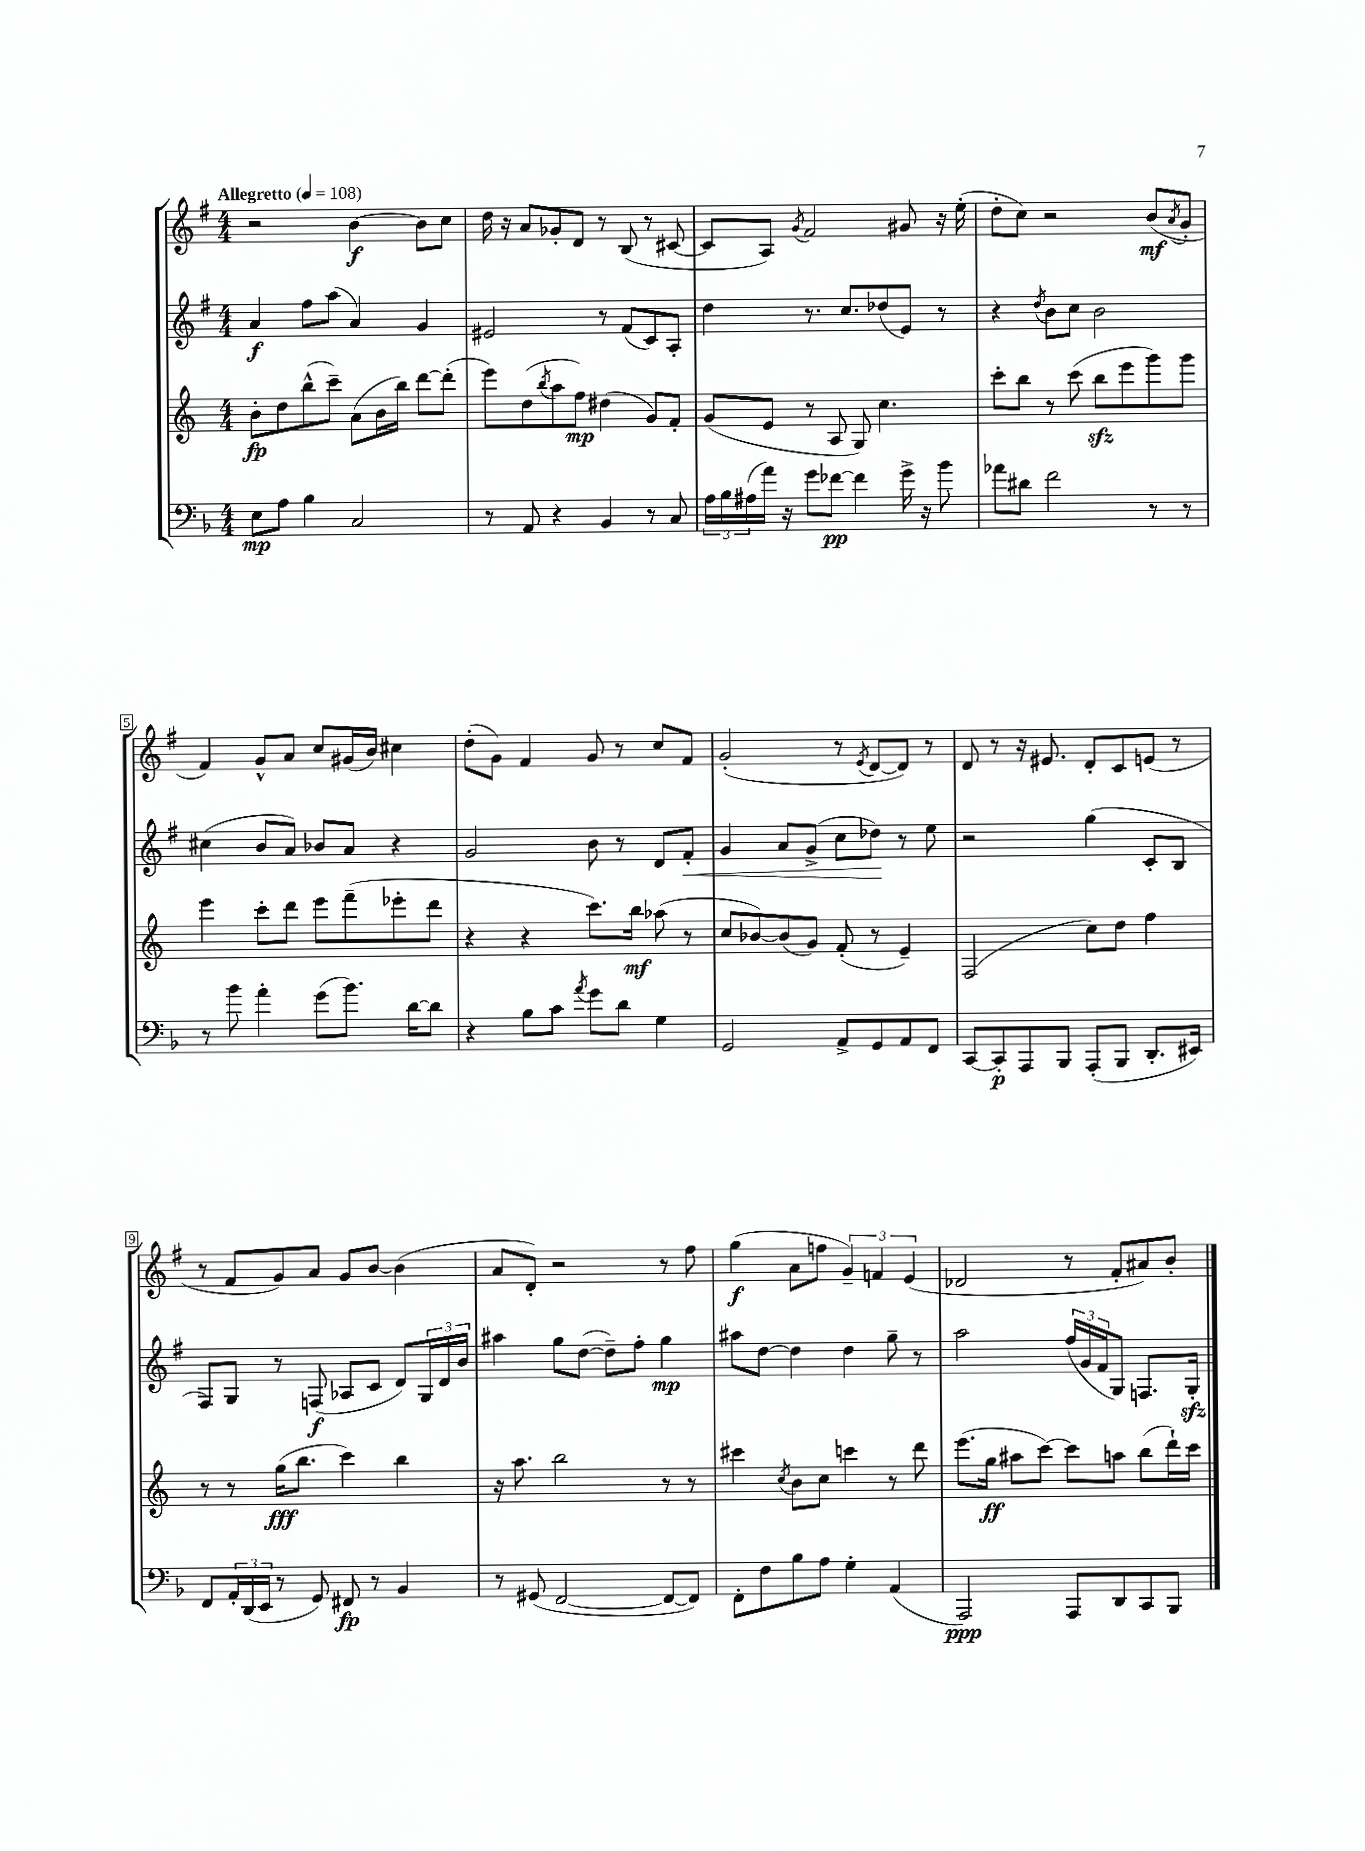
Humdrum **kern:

**kern	**dynam	**kern	**dynam	**kern	**dynam	**kern	**dynam
*part4	*part4	*part3	*part3	*part2	*part2	*part1	*part1
*staff4	*staff4	*staff3	*staff3	*staff2	*staff2	*staff1	*staff1
*clefF4	*	*clefG2	*	*clefG2	*	*clefG2	*
*k[b-]	*	*k[]	*	*k[f#]	*	*k[f#]	*
*M4/4	*	*M4/4	*	*M4/4	*	*M4/4	*
*MM108	*	*MM108	*	*MM108	*	*MM108	*
=1	=1	=1	=1	=1	=1	=1	=1
!	!	!	!	!	!	!LO:TX:a:B:t=Allegretto	!
8E\L	mp	8b'\L	fp	4a/	f	2r	.
8A\J	.	8dd\	.	.	.	.	.
4B-\	.	(8bb^^\	.	8ff#\L	.	.	.
.	.	8ccc~\J)	.	(8aa\J	.	.	.
2C/	.	(8a\L	.	4a/)	.	[4b\	f
.	.	16b\L	.	.	.	.	.
.	.	16bb\JJ)	.	.	.	.	.
.	.	[8ddd\L	.	4g/	.	8b\L]	.
.	.	(8ddd'\J]	.	.	.	8cc\J	.
=2	=2	=2	=2	=2	=2	=2	=2
8r	.	8eee\L)	.	2e#X/	.	16dd\	.
.	.	.	.	.	.	16r	.
8AA/	.	(8dd\	.	.	.	8a/L	.
.	.	8qbb/	.	.	.	.	.
4r	.	8aa\	.	.	.	8g-X'/	.
.	.	8ff\J)	mp	.	.	8d/J	.
4BB-/	.	(4dd#X\	.	8r	.	8r	.
.	.	.	.	(8f#/L	.	(8B/	.
8r	.	8g/L)	.	8c/)	.	8r	.
8C/	.	8f'/J	.	8A'/J	.	[8c#X/	.
=3	=3	=3	=3	=3	=3	=3	=3
24A\LL	.	(8g/L	.	4dd\	.	8c#/L]	.
24B-\	.	.	.	.	.	.	.
(24A#X\	.	.	.	.	.	.	.
16a\JJ)	.	8e/J	.	.	.	8A/J)	.
16r	.	.	.	.	.	.	.
.	.	.	.	.	.	8qg/	.
8g\L	.	8r	.	8.r	.	2f#/	.
[8f-X\J	pp	8A/	.	.	.	.	.
.	.	.	.	8.cc/L	.	.	.
4f-\]	.	8G/)	.	.	.	.	.
.	.	4.cc\	.	(8dd-X/	.	.	.
16g^\	.	.	.	8e/J)	.	8g#X/	.
16r	.	.	.	.	.	.	.
8b-\	.	.	.	8r	.	16r	.
.	.	.	.	.	.	(16ee'\	.
=4	=4	=4	=4	=4	=4	=4	=4
8a-X\L	.	8ccc'\L	.	4r	.	8dd'\L	.
8d#X\J	.	8bb\J	.	.	.	8cc\J)	.
.	.	.	.	8qdd/	.	.	.
2f\	.	8r	.	8b\L	.	2r	.
.	.	(8ccc\	.	8cc\J	.	.	.
.	.	8bbzz\L	.	2b\	.	.	.
.	.	8eee\	.	.	.	.	.
8r	.	8ggg\)	.	.	.	(8b/L	mf
.	.	.	.	.	.	8qa/	.
8r	.	8ggg\J	.	.	.	8g'/J	.
!!LO:LB:g=z
=5	=5	=5	=5	=5	=5	=5	=5
8r	.	4eee\	.	(4cc#X\	.	4f#/)	.
8b-\	.	.	.	.	.	.	.
4a'\	.	8ccc'\L	.	8b/L	.	8g^^/L	.
.	.	8ddd\J	.	8a/J)	.	8a/J	.
(8g\L	.	8eee\L	.	8b-X/L	.	8cc/L	.
8.b-\J)	.	(8fff~\	.	8a/J	.	(16g#X/L	.
.	.	.	.	.	.	16b/JJ)	.
.	.	8eee-X'\	.	4r	.	4cc#X\	.
[16d\KL	.	.	.	.	.	.	.
8d\J]	.	8ddd\J	.	.	.	.	.
=6	=6	=6	=6	=6	=6	=6	=6
4r	.	4r	.	2g/	.	(8dd'\L	.
.	.	.	.	.	.	8g\J)	.
8B-\L	.	4r	.	.	.	4f#/	.
8c\J	.	.	.	.	.	.	.
8qa/	.	.	.	.	.	.	.
8g\L	.	8.ccc\L)	.	8b\	.	8g/	.
8d\J	.	.	.	8r	.	8r	.
.	.	16bb\Jk	mf	.	.	.	.
4G\	.	(8aa-X\	.	8d/L	.	8cc/L	.
!	!	!	!	!	!LO:HP:b	!	!
.	.	8r	.	8f#'/J	<	8f#/J	.
=7	=7	=7	=7	=7	=7	=7	=7
2GG/	.	8cc/L	.	4g/	.	(2g'/	.
.	.	[8b-X/)	.	.	.	.	.
.	.	(8b-/]	.	8a/L	.	.	.
.	.	8g/J)	.	(8g^/J	.	.	.
8AA^/L	.	(8f'/	.	8cc\L	.	8r	.
.	.	.	.	.	.	8qe/	.
8GG/	.	8r	.	8dd-X\J)	.	[8d/L	.
8AA/	.	4e~/)	.	8r	[	8d/J])	.
8FF/J	.	.	.	8ee\	.	8r	.
=8	=8	=8	=8	=8	=8	=8	=8
[8CC/L	.	(2F/	.	2r	.	8d/	.
8CC'/]	p	.	.	.	.	8r	.
8AAA/	.	.	.	.	.	16r	.
.	.	.	.	.	.	8.e#X/	.
8BBB-/J	.	.	.	.	.	.	.
(8AAA'/L	.	8cc\L)	.	(4gg\	.	8d'/L	.
8BBB-/J	.	8dd\J	.	.	.	8c/	.
8.DD'/L	.	4ff\	.	8c'/L	.	(8en/J	.
.	.	.	.	8B/J	.	8r	.
16EE#X/Jk)	.	.	.	.	.	.	.
!!LO:LB:g=z
=9	=9	=9	=9	=9	=9	=9	=9
8FF/L	.	8r	.	8F#/L)	.	8r	.
24AA'/L	.	8r	.	8G/J	.	8f#/L	.
(24DD/	.	.	.	.	.	.	.
24EE/JJ	.	.	.	.	.	.	.
8r	.	(16gg\KL	fff	8r	.	8g/)	.
.	.	8.bb\J	.	.	.	.	.
8GG/)	.	.	.	(8Fn/	f	8a/J	.
8FF#X/	fp	4ccc\)	.	8A-X/L	.	8g/L	.
8r	.	.	.	8c/J	.	[8b/J	.
4BB-/	.	4bb\	.	8d/L)	.	(4b\]	.
.	.	.	.	24G/L	.	.	.
.	.	.	.	24d/	.	.	.
.	.	.	.	24b/JJ	.	.	.
=10	=10	=10	=10	=10	=10	=10	=10
8r	.	16r	.	4aa#X\	.	8a/L	.
.	.	8.aa\	.	.	.	.	.
(8GG#X/	.	.	.	.	.	8d'/J)	.
[2FF/	.	2bb\	.	8gg\L	.	2r	.
.	.	.	.	([8dd\J	.	.	.
.	.	.	.	8dd~\L])	.	.	.
.	.	.	.	8ff#'\J	.	.	.
8FF/L_	.	8r	.	4gg\	mp	8r	.
8FF/J])	.	8r	.	.	.	8ff#\	.
=11	=11	=11	=11	=11	=11	=11	=11
8FF'\L	.	4ccc#X\	.	8aa#X\L	.	(4gg\	f
8F\	.	.	.	[8dd\J	.	.	.
.	.	8qcc/	.	.	.	.	.
8B-\	.	8b\L	.	4dd\]	.	8a\L	.
8A\J	.	8cc\J	.	.	.	8ffn\J	.
4G'\	.	4cccn\	.	4dd\	.	6g~/)	.
.	.	.	.	.	.	6fn/	.
(4AA/	.	8r	.	8gg~\	.	.	.
.	.	.	.	.	.	(6e/	.
.	.	8ddd\	.	8r	.	.	.
=12	=12	=12	=12	=12	=12	=12	=12
2AAA/)	ppp	(8.eee\L	.	2aa\	.	2d-X/	.
.	.	16gg\Jk	ff	.	.	.	.
.	.	8aa#X\L	.	.	.	.	.
.	.	[8ccc\J)	.	.	.	.	.
8AAA/L	.	8ccc\L]	.	(24ff#/LL	.	8r	.
.	.	.	.	24g/	.	.	.
.	.	.	.	24f#/J	.	.	.
8DD/	.	8aan\J	.	8G/J)	.	8f#'/L	.
8CC/	.	(8bb\L	.	8.Fn/L	.	8a#X/)	.
8BBB-/J	.	16ddd`\L)	.	.	.	8b'/J	.
.	.	16ccc\JJ	.	16Gzz'/Jk	.	.	.
==	==	==	==	==	==	==	==
*-	*-	*-	*-	*-	*-	*-	*-
